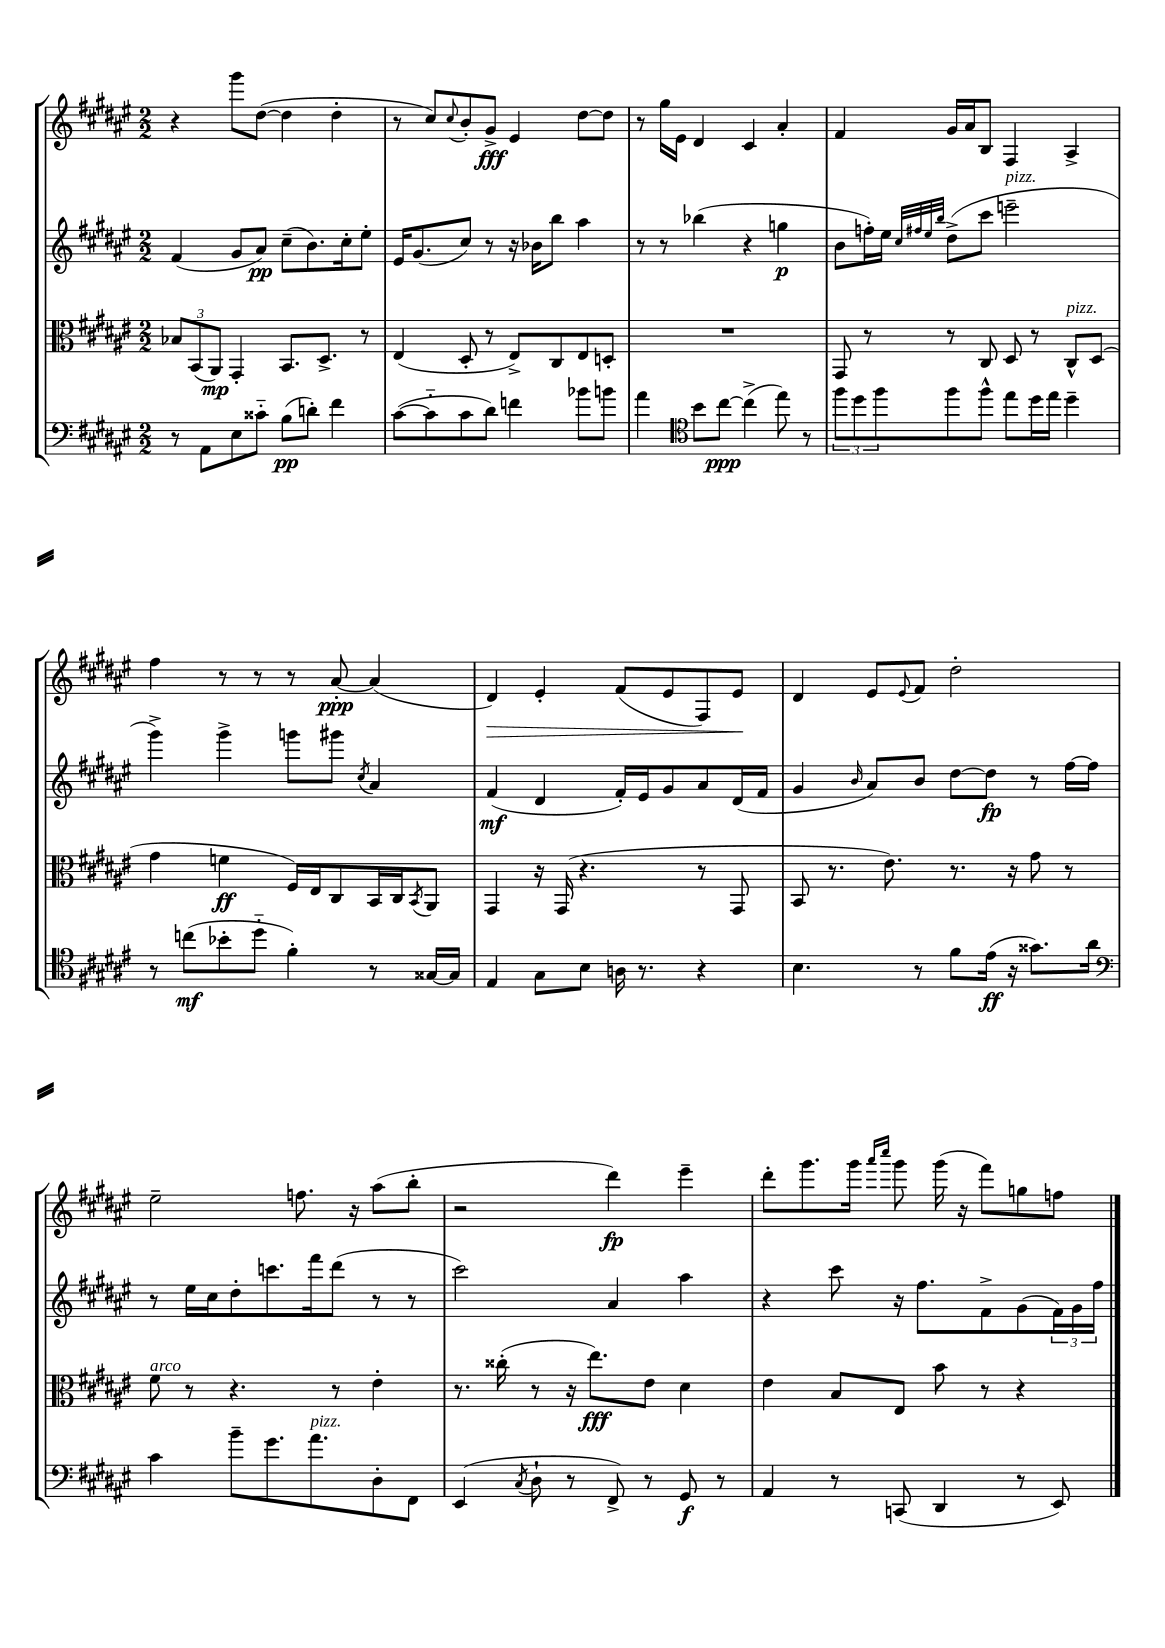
<<
\new StaffGroup <<
\new Staff = "s0" {
    \clef treble \key fis \major \numericTimeSignature \time 2/2
    r4 gis'''8 dis''8~( dis''4 dis''4-. |
    r8 cis''8) \appoggiatura { cis''8 } b'8-. gis'8->\fff eis'4 dis''8~ dis''8 |
    r8 gis''16 eis'16 dis'4 cis'4 ais'4-. |
    fis'4 gis'16 ais'16 b8 fis4 ais4-> |
    fis''4 r8 r8 r8 ais'8~-.\ppp ais'4( |
    dis'4\>) eis'4-. fis'8( eis'8 fis8) eis'8\! |
    dis'4 eis'8 \appoggiatura { eis'8 } fis'8 dis''2-. |
    eis''2-- f''8. r16 ais''8( b''8-. |
    r2 dis'''4\fp) eis'''4-- |
    dis'''8-. gis'''8. gis'''16 \grace { ais'''16 cis''''16 } gis'''8 gis'''16( r16 fis'''8) g''8 f''8 \bar "|." |
}
\new Staff = "s1" {
    \clef treble \key fis \major \numericTimeSignature \time 2/2
    fis'4( gis'8 ais'8\pp) cis''8--( b'8.) cis''16-. eis''8-. |
    eis'16 gis'8.( cis''8) r8 r16 bes'16 b''8 ais''4 |
    r8 r8 bes''4( r4 g''4\p |
    b'8 f''16-.) eis''16 \grace { cis''32 fis''32 eis''32 b''32 } dis''8->( cis'''8 e'''2--^\markup { \italic "pizz." } |
    gis'''4->) gis'''4-> g'''8 gis'''8 \acciaccatura { cis''8 } ais'4 |
    fis'4\mf( dis'4 fis'16-.) eis'16 gis'8 ais'8 dis'16( fis'16 |
    gis'4 \grace { b'16 } ais'8) b'8 dis''8~ dis''8\fp r8 fis''16~ fis''16 |
    r8 eis''16 cis''16 dis''8-. c'''8. fis'''16 dis'''8( r8 r8 |
    cis'''2) ais'4 ais''4 |
    r4 cis'''8 r16 fis''8. fis'8-> gis'8( \tuplet 3/2 { fis'16) gis'16 fis''16 } \bar "|." |
}
\new Staff = "s2" {
    \clef alto \key fis \major \numericTimeSignature \time 2/2
    \tuplet 3/2 { bes8 b,8( ais,8\mp) } gis,4-. b,8. dis8.-> r8 |
    eis4( dis8-. r8 eis8->) cis8 eis8 d8-. |
    R1 |
    gis,8 r8 r8 cis8 dis8 r8 cis8-^^\markup { \italic "pizz." } dis8( |
    gis'4 f'4\ff fis16) eis16 cis8 b,16 cis16 \acciaccatura { b,8 } ais,8 |
    gis,4 r16 gis,16( r4. r8 gis,8 |
    b,8 r8. eis'8.) r8. r16 gis'8 r8 |
    fis'8^\markup { \italic "arco" } r8 r4. r8 eis'4-. |
    r8. cisis''16-.( r8 r16 eis''8.\fff) eis'8 dis'4 |
    eis'4 b8 eis8 b'8 r8 r4 \bar "|." |
}
\new Staff = "s3" {
    \clef bass \key fis \major \numericTimeSignature \time 2/2
    r8 ais,8 eis8 cisis'8-_ b8\pp( d'8-.) fis'4 |
    cis'8~( cis'8-_ cis'8 dis'8) f'4 bes'8 b'8 |
    ais'4 \clef tenor b'8 cis''8~\ppp cis''4->( eis''8) r8 |
    \tuplet 3/2 { fis''8 dis''8 fis''8 } fis''8 fis''8-^ eis''8 dis''16 eis''16 dis''4-- |
    r8 c''8\mf( bes'8-. dis''8-_ fis'4-.) r8 gisis16~ gisis16 |
    eis4 gis8 b8 a16 r8. r4 |
    b4. r8 fis'8 eis'16\ff( r16 gisis'8.) ais'16 |
    \clef bass cis'4 b'8-- gis'8. ais'8.^\markup { \italic "pizz." } dis8-. fis,8 |
    eis,4( \acciaccatura { cis8 } dis8-! r8 fis,8->) r8 gis,8\f r8 |
    ais,4 r8 c,8( dis,4 r8 eis,8) \bar "|." |
}
>>
>>
\layout { \context { \Score \remove "Bar_number_engraver" } }
